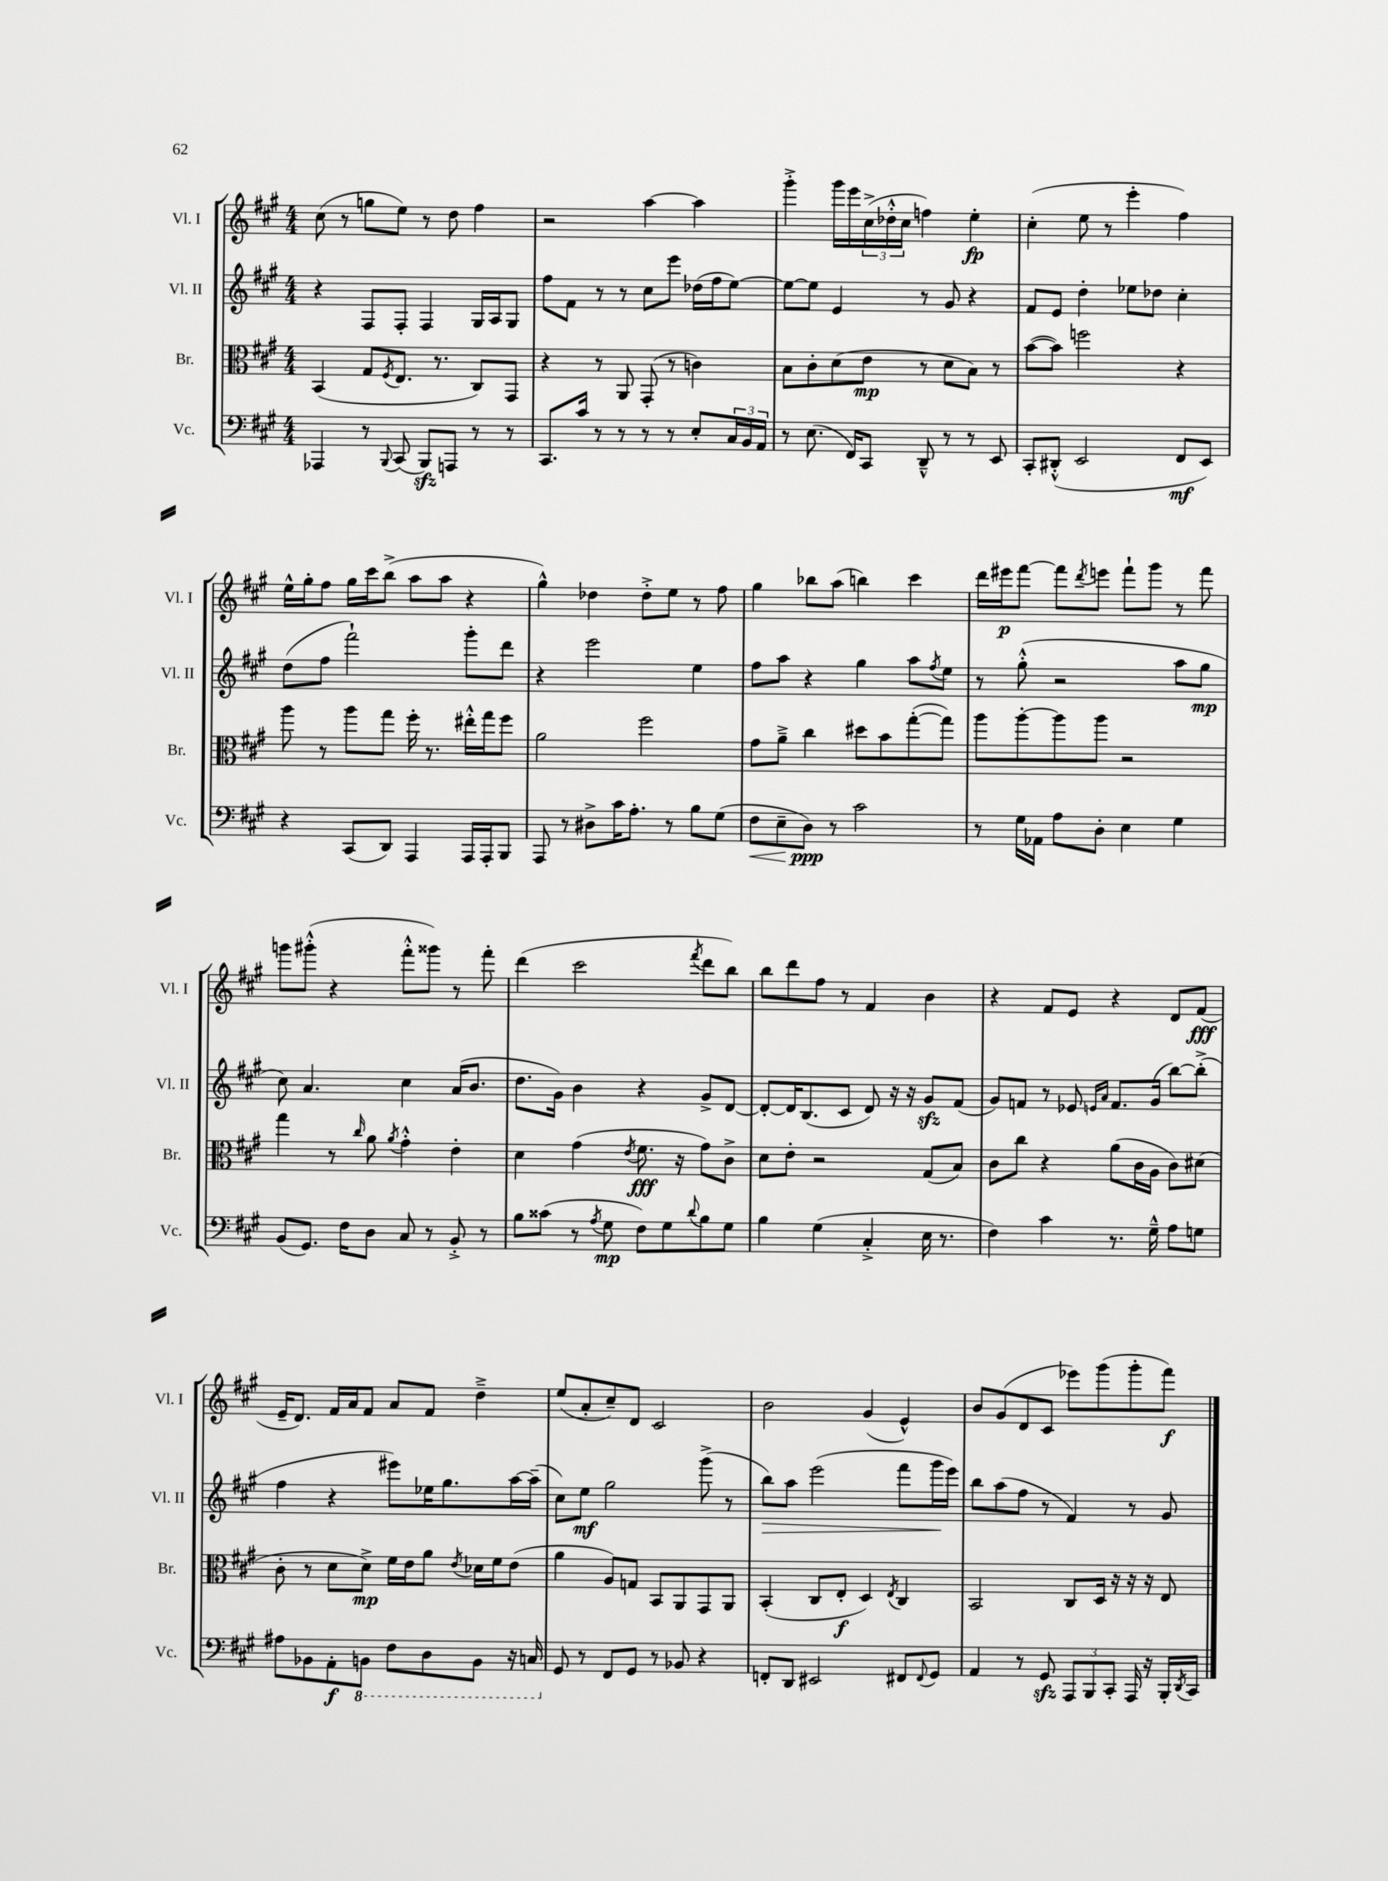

**kern	**kern	**kern	**kern
*staff4	*staff3	*staff2	*staff1
*clefF4	*clefC3	*clefG2	*clefG2
*k[f#c#g#]	*k[f#c#g#]	*k[f#c#g#]	*k[f#c#g#]
*M4/4	*M4/4	*M4/4	*M4/4
4AAA-	(4BB	4r	(8cc#
.	.	.	8r
8r	8G#	8F#	8gg
8qqBBB	8qF#	.	.
(8CC#	8.E	8F#'	8ee)
8BBB)	.	4F#	8r
.	8.r	.	.
8AAA	.	.	8dd
8r	8C#)	16G#	4ff#
.	.	16A	.
8r	8GG#	8G#	.
=	=	=	=
8.CC#	4r	8ff#	2r
.	.	8f#	.
16c#	.	.	.
8r	8r	8r	.
8r	8AA	8r	.
8r	(8GG#'	8cc#	[4aa
8r	8r	8eee	.
8E'	4c)	(16dd-	4aa]
.	.	16ff#	.
24C#	.	[8ee)	.
24BB	.	.	.
24AA	.	.	.
=	=	=	=
8r	8B	8ee_	4ggg#'^
(8.E	8c#'	8ee]	.
.	(8d	4e	16ggg#
16FF#)	.	.	16eee
8CC#	8e	.	(24cc#^
.	.	.	24dd-'^^
.	.	.	24cc#
8DD~^^	8r	8r	4ff)
8r	8d	8g#	.
8r	8B)	4r	4ee'
8EE	8r	.	.
=	=	=	=
8CC#'	([8b	8f#	(4cc#'
(8DD#'^^	8b])	8e	.
2EE	2ff	4dd'	8ee
.	.	.	8r
.	.	8ee-	4eee'
.	.	8dd-	.
8FF#	4r	4cc#'	4ff#)
8EE)	.	.	.
=	=	=	=
4r	8aa	(8dd	16ee^^
.	.	.	16gg#'
.	8r	8ff#	8ff#
(8CC#	8aa	2fff#`)	16gg#
.	.	.	16ccc#
8DD)	8gg#	.	(8bb^
4AAA	16ff#'	.	8aa
.	8.r	.	.
.	.	.	8aa
16AAA	16ee#'^^	8ggg#'	4r
16AAA'	16gg#	.	.
8BBB	8ff#	8ddd	.
=	=	=	=
8AAA	2a	4r	4gg#^^)
8r	.	.	.
8D#^	.	2eee	4dd-
16c#	.	.	.
8.A'	.	.	.
.	2ff#	.	8dd-'^
8r	.	.	8ee
8B	.	4ee	8r
(8G#	.	.	8ff#
=	=	=	=
8F#	8g#	8ff#	4gg#
8E~	8a~^	8aa	.
8D)	4cc#	4r	8bb-
8r	.	.	(8aa
2c#	8dd#	4gg#	4bb)
.	8b	.	.
.	([8gg#'	8aa	4ccc#
.	.	8qff#	.
.	8gg#])	8ee	.
=	=	=	=
8r	8aa	8r	16ddd
.	.	.	16eee#
16G#	[8aa'	(8gg#'^^	[8fff#
16AA-	.	.	.
8A	8aa]	2r	8fff#]
.	.	.	8qddd
8D'	8aa	.	8eee
4E	2r	.	8fff#`
.	.	.	8ggg#
4G#	.	8aa	8r
.	.	8gg#	8fff#
=	=	=	=
(8BB	4gg#	8cc#)	8ggg
8.GG#)	.	4.a	(8ggg#'^^
.	8r	.	4r
16F#	.	.	.
.	16qqcc#	.	.
8D	8a	.	.
.	8qa	.	.
8C#	4g#'^^	4cc#	8fff#'^^
8r	.	.	8ggg##)
8BB'^	4e'	(16a	8r
.	.	8.b	.
8r	.	.	8fff#'
=	=	=	=
8B	4d	8.dd	(4ddd
(8c##	.	.	.
.	.	16g#)	.
8r	(4g#	4b	2ccc#
8qA	.	.	.
8G#	.	.	.
.	8qe	.	.
8F#)	8.f#	4r	.
8G#	.	.	.
.	16r	.	.
8qqd	.	.	8qfff#
8B	8g#)	8g#^	8ddd
8G#	8c#^	[8d	8bb)
=	=	=	=
4B	8d	8d'_	8bb
.	8e'	16d]	8ddd
.	.	(8.B	.
(4G#	2r	.	8ff#
.	.	8c#	8r
4C#'^	.	8d)	4f#
.	.	16r	.
.	.	16r	.
16E	(8G#	8g#	4b
8.r	.	.	.
.	8B)	(8f#	.
=	=	=	=
4F#)	8c#	8g#)	4r
.	8cc#	8f	.
4c#	4r	8r	8f#
.	.	8e-	8e
.	.	16qqe	.
.	.	16qqa	.
8.r	(8a	8.f	4r
.	16c#	.	.
16G#~^^	16A	(16g#	.
8A	8c#)	[8bb)	8d
8G	(8d#	(8bb'^]	(8f#
=	=	=	=
8A#	8c#'	4ff#	16e~
.	.	.	8.d)
8BB-	8r	.	.
8AA'	8d	4r	16f#
.	.	.	16a
8BBB	8d^)	.	8f#
8FF#	16f#	8eee#)	8a
.	16e	.	.
8DD	8a	16ee-	8f#
.	.	8.gg#	.
.	8qe	.	.
8BBB	16d-	.	4dd~^
.	16f#	.	.
16r	(8e	[16aa	.
16CC	.	(16aa~]	.
=	=	=	=
8GG#	4a	8cc#)	(8ee
8r	.	8ee	8a'
8FF#	8A)	2gg#	8cc#~)
8GG#	8G	.	8d
8r	8BB	.	2c#
8BB-	8AA	.	.
4r	8GG#	(8ggg#^	.
.	8AA	8r	.
=	=	=	=
8FF'	(4BB'	8bb)	2b
8DD	.	8aa	.
2EE#	8C#	(2eee	.
.	8E'	.	.
.	4D)	.	(4g#
.	8qE	.	.
8FF#	4C#	8fff#	4e^^)
8qqFF#	.	.	.
8GG#	.	16ggg#	.
.	.	16eee)	.
=	=	=	=
4AA	2BB	8bb	8b
.	.	(8aa	(8g#
8r	.	8ff#	8d
8GG#	.	8r	8c#
12AAA	8C#	4f#)	8eee-)
12BBB	.	.	.
.	16D	.	(8ggg#
12CC#'	.	.	.
.	16r	.	.
16AAA	16r	8r	8ggg#'
16r	16r	.	.
16BBB'	8E	8g#	8fff#)
8qDD	.	.	.
16CC#	.	.	.
==	==	==	==
*-	*-	*-	*-
